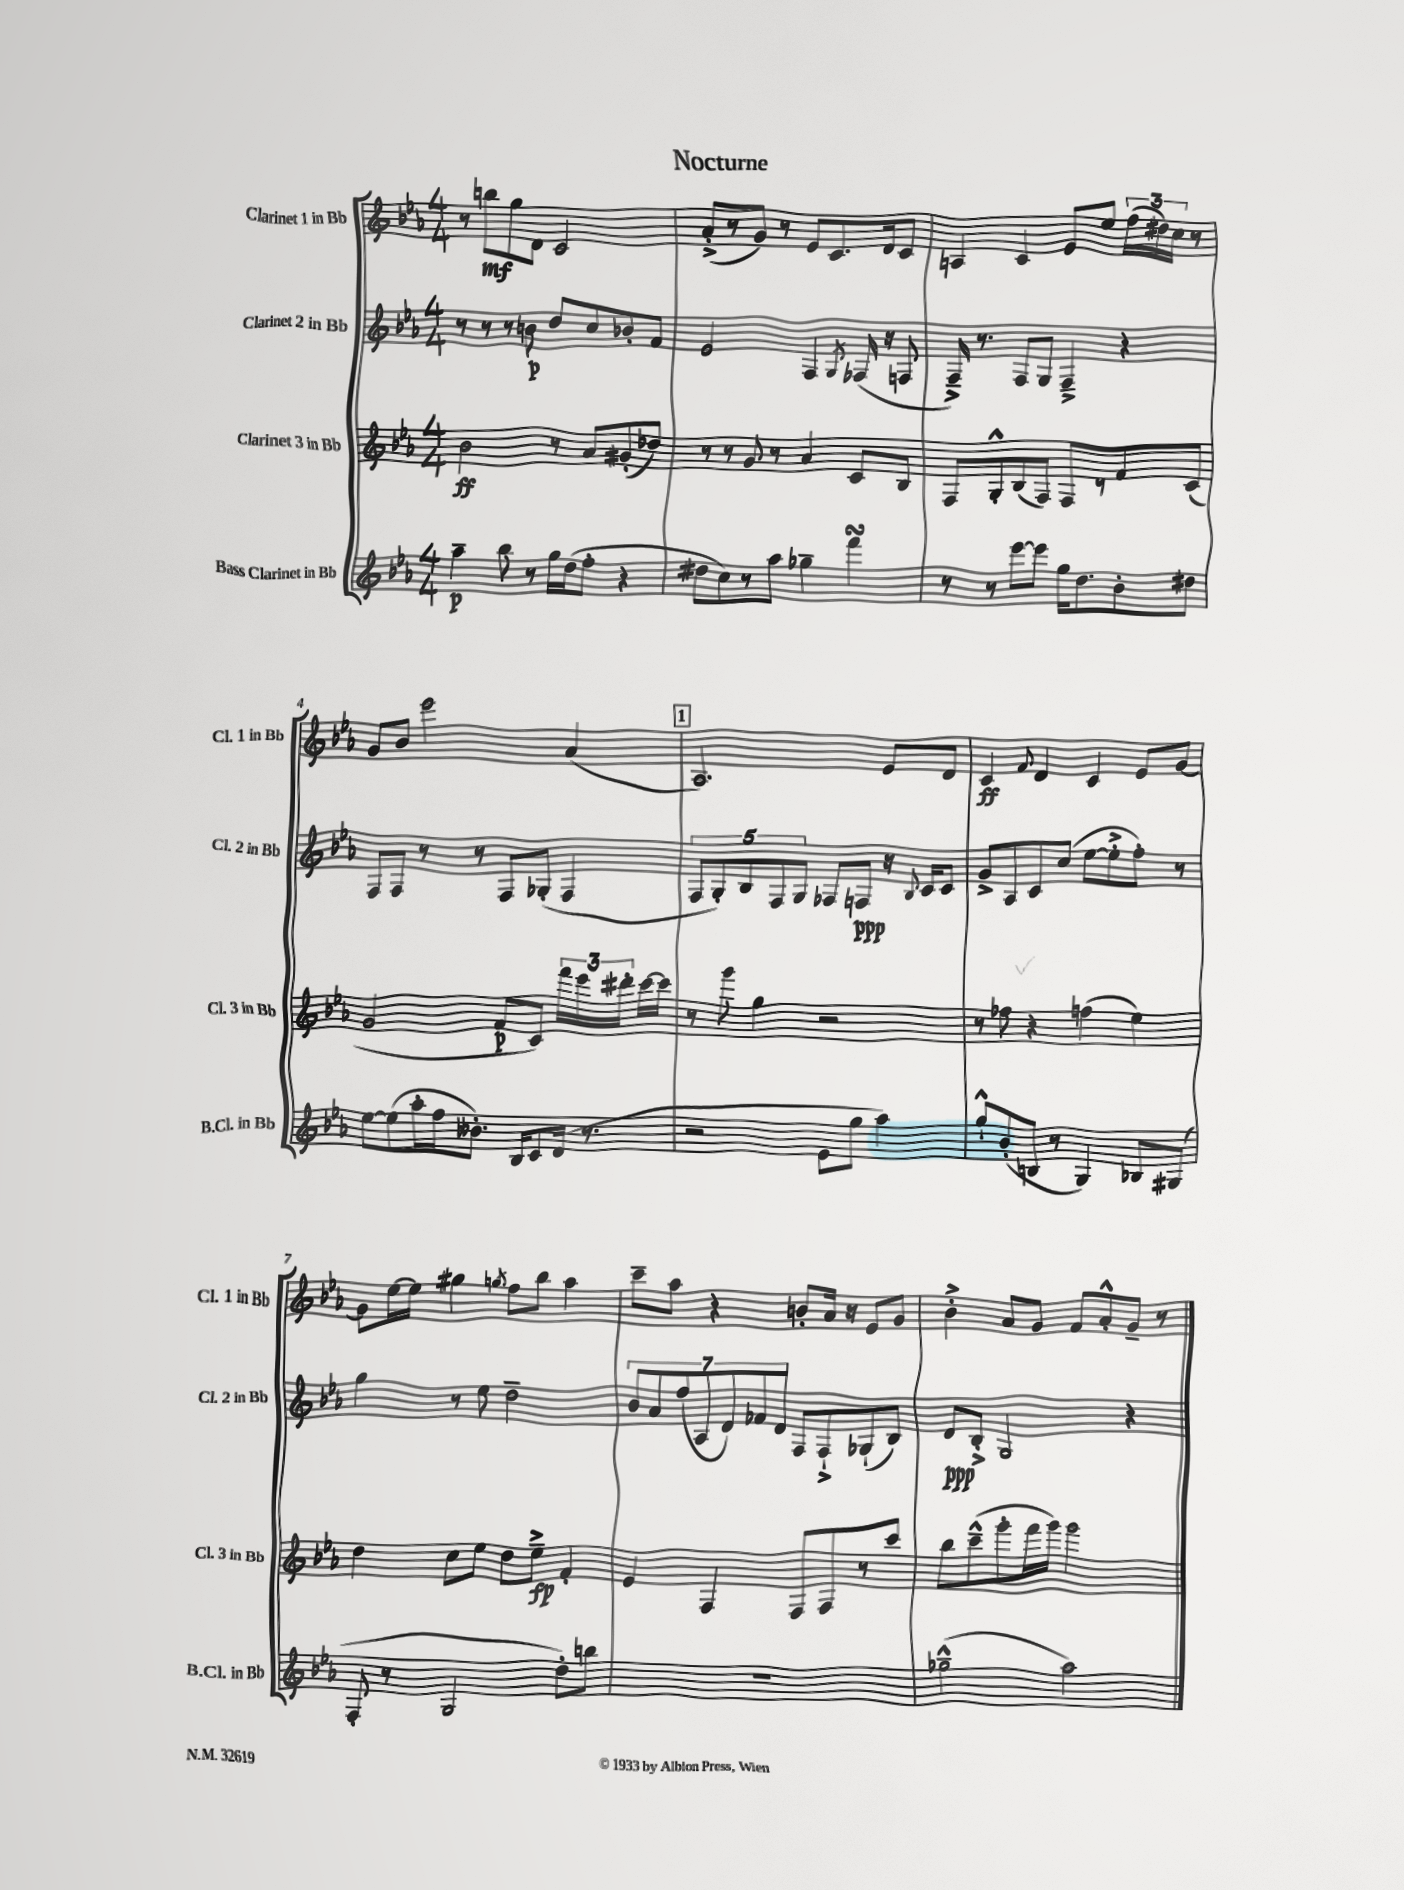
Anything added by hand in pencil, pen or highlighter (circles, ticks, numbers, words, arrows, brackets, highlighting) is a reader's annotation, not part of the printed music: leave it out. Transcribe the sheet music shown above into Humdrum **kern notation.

**kern	**kern	**kern	**kern
*staff4	*staff3	*staff2	*staff1
*clefG2	*clefG2	*clefG2	*clefG2
*k[b-e-a-]	*k[b-e-a-]	*k[b-e-a-]	*k[b-e-a-]
*M4/4	*M4/4	*M4/4	*M4/4
4aa-~	2b-	8r	8r
.	.	8r	8bb
8bb-	.	8r	8gg
8r	.	8b	8d
16gg	8r	8dd	2c
(16dd	.	.	.
8ff'	8a-	8cc	.
4r	(8g#'	8b-'	.
.	8dd-)	8f	.
=	=	=	=
8dd#	8r	2e-	(8a-'^
8cc)	8r	.	8r
8r	8g	.	8g)
8aa-	8r	.	8r
4gg-~	4a-	4F	8e-
.	.	.	8.c
.	.	8qG	.
4fff	8c	(16F-	.
.	.	16r	16d
.	8B-	8F	8c
=	=	=	=
8r	8F	16F~^)	4A
.	.	8.r	.
8r	8G'^^	.	.
[8eee-	(8B-	8F	4c
8eee-]	8F)	8G	.
16gg	8F	4F~^	8e-
8.dd	.	.	.
.	8r	.	8ee-
8b-'	8f	4r	(24ff
.	.	.	24dd#)
.	.	.	24cc
8dd#	(8c	.	8r
=	=	=	=
[8ee-	2g	8F	8g
(8ee-]	.	8F	8b-
16aa-'	.	8r	2eee-
16ff	.	.	.
8.b--')	.	8r	.
.	8f	8F	.
16B-	.	.	.
8c	8c)	(8G-'	.
(16d	24fff	4F	(4a-
.	24eee-	.	.
8.r	.	.	.
.	24ddd#'	.	.
.	[16ccc	.	.
.	16ccc]	.	.
=	=	=	=
2r	8r	10F	2.A-)
.	.	10G')	.
.	8ggg	.	.
.	.	10B-	.
.	4gg	.	.
.	.	10F	.
.	.	10G	.
8e-	2r	8F-	.
8gg	.	8F	.
4aa-)	.	16r	8e-
.	.	8qqB-	.
.	.	16c	.
.	.	8c	8d
=	=	=	=
8gg`^^	8r	8g^	4c
(8b-'	8ff-	8A-	.
.	.	.	8qqf
8B	4r	8c	4d
8r	.	(8cc	.
4G)	(4ff	[8ee-	4c
.	.	8ee-'^]	.
8B-	4ee-)	8ff')	8e-
(8G#	.	8r	[8g
=	=	=	=
8F'	4dd	4gg	8g]
8r	.	.	[16ee-
.	.	.	16ee-]
2G	8cc	8r	4gg#
.	8ee-	8ee-	.
.	.	.	8qgg
.	8dd	2dd~	8ff
.	8ee-~^	.	8bb-
8dd')	4f'	.	4aa-
8bb	.	.	.
=	=	=	=
1r	4e-	14b-	8ccc~
.	.	14a-	.
.	.	.	8aa-
.	.	(14ff	.
.	.	14A-	.
.	4F	.	4r
.	.	14d)	.
.	.	14f-	.
.	.	14d	.
.	8F	8F	8b'
.	8F	8F`^	16a-
.	.	.	16r
.	8r	(8G-`	8e-
.	8ccc	8B-)	8g
=	=	=	=
(2gg-~^^	8bb-	8d	4b-'^
.	(8ccc~^^	8B-'^	.
.	8ggg'	2G	8a-
.	16fff	.	8g
.	16ggg)	.	.
2aa-)	2ggg	.	8f
.	.	.	8a-'^^
.	.	4r	8g~
.	.	.	8r
==	==	==	==
*-	*-	*-	*-
